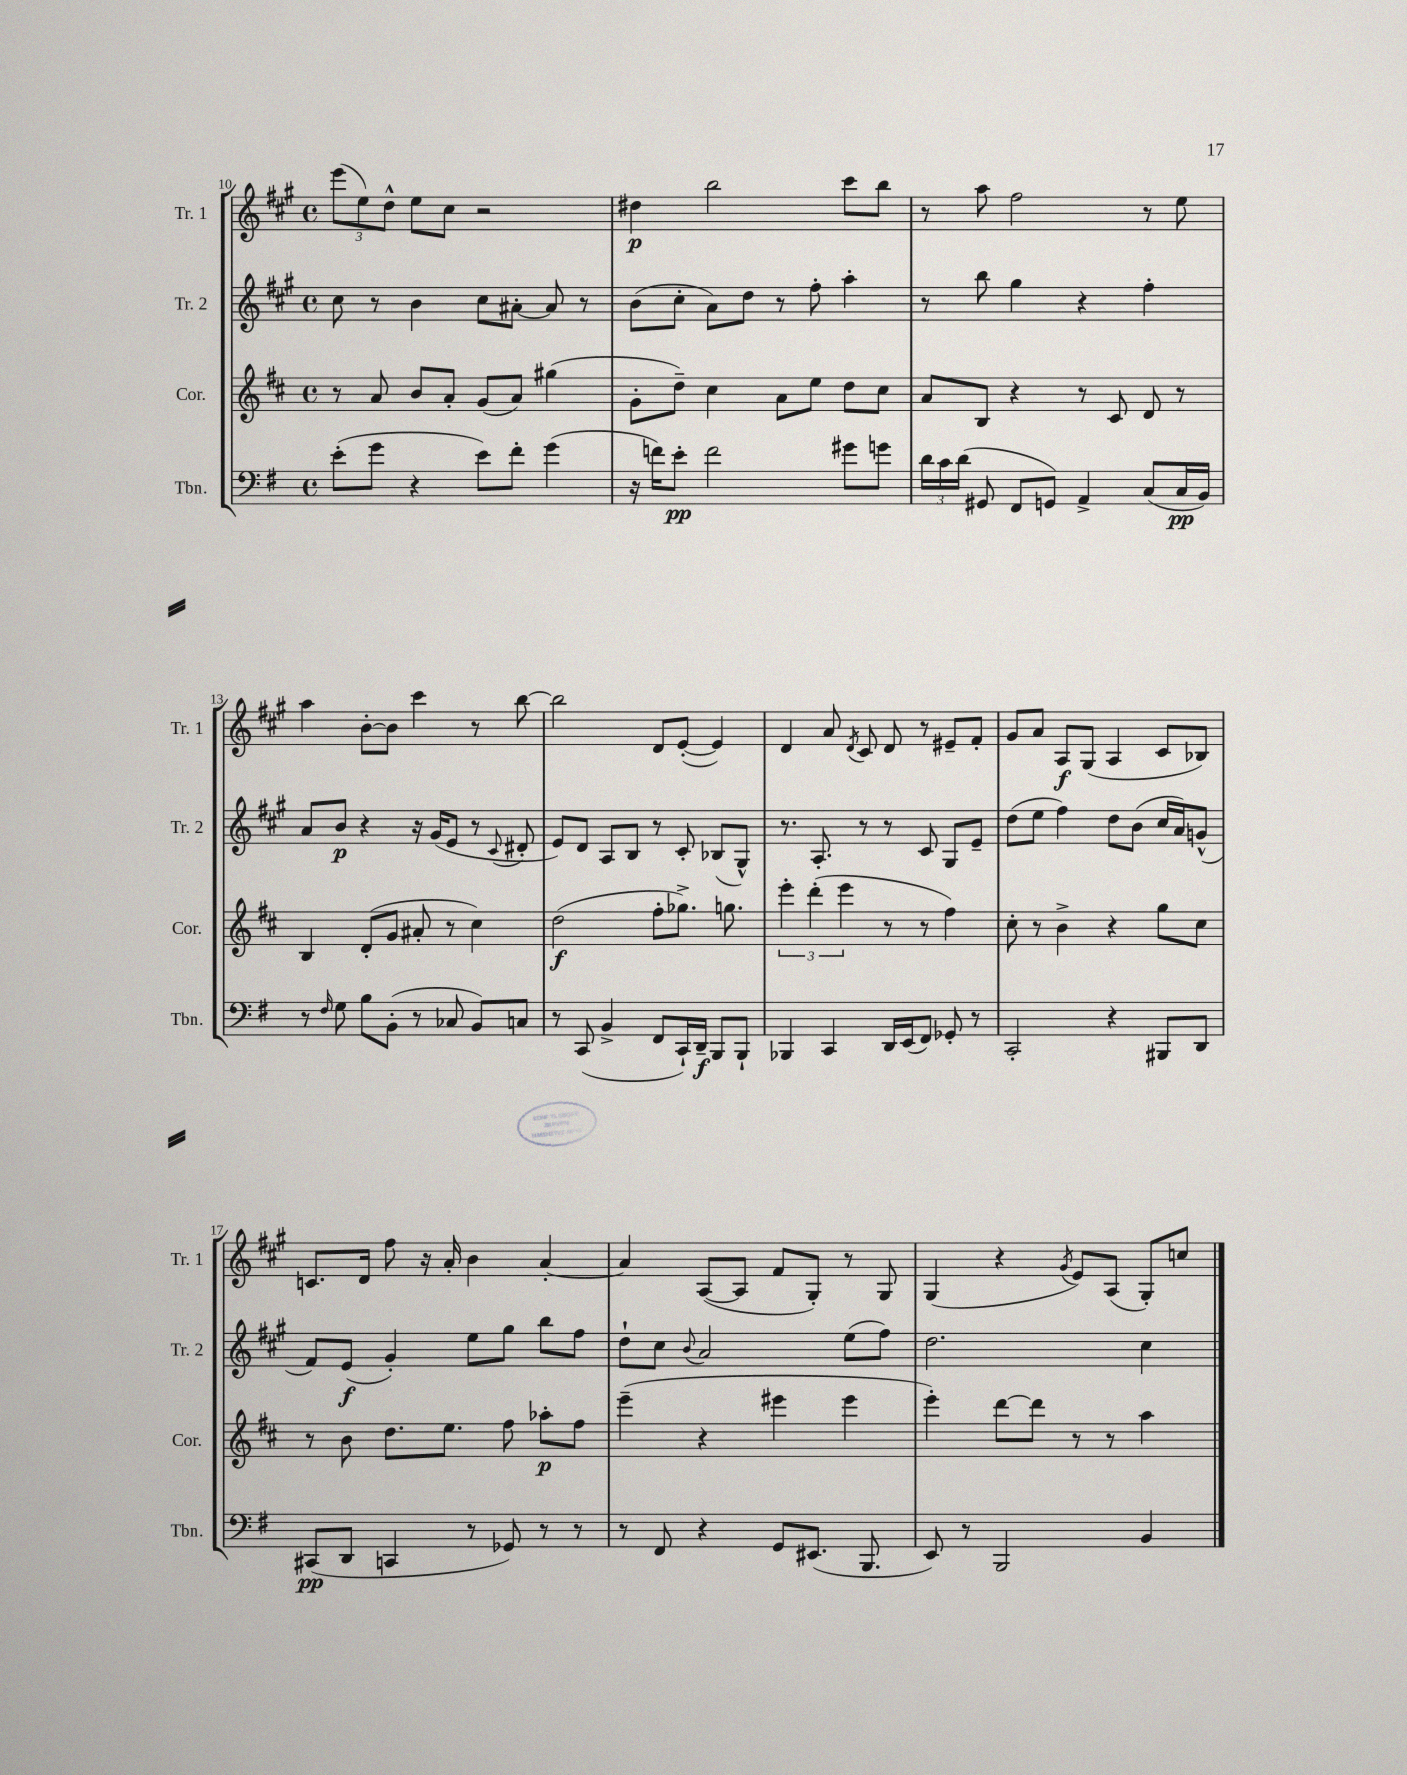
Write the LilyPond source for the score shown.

<<
\new StaffGroup <<
\new Staff = "s0" \with { instrumentName = "Tr. 1" shortInstrumentName = "Tr. 1" } {
    \clef treble \key a \major \defaultTimeSignature \time 4/4
    \autoBeamOff \tuplet 3/2 { e'''8[( e''8) d''8]-^ } e''8[ cis''8] r2 |
    dis''4\p b''2 cis'''8[ b''8] |
    r8 a''8 fis''2 r8 e''8 |
    a''4 b'8[~-. b'8] cis'''4 r8 b''8~ |
    b''2 d'8[ e'8]~-.( e'4) |
    d'4 a'8 \acciaccatura { d'8 } cis'8 d'8 r8 eis'8[-- fis'8]-. |
    gis'8[ a'8] a8[\f gis8]( a4 cis'8[ bes8]) |
    c'8.[ d'16] fis''8 r16 a'16-. b'4 a'4~-. |
    a'4 a8[~( a8] fis'8[ gis8]-.) r8 gis8 |
    gis4( r4 \acciaccatura { gis'8 } e'8[) a8]( gis8[-.) c''8] \bar "|." |
}
\new Staff = "s1" \with { instrumentName = "Tr. 2" shortInstrumentName = "Tr. 2" } {
    \clef treble \key a \major \defaultTimeSignature \time 4/4
    \autoBeamOff cis''8 r8 b'4 cis''8[ ais'8]~-. ais'8 r8 |
    b'8[( cis''8]-. a'8[) d''8] r8 fis''8-. a''4-. |
    r8 b''8 gis''4 r4 fis''4-. |
    a'8[ b'8]\p r4 r16 gis'16[( e'8] r8 \appoggiatura { cis'8 } dis'8-. |
    e'8[) d'8] a8[ b8] r8 cis'8-. bes8[( gis8]-^) |
    r8. a8.-. r8 r8 cis'8 gis8[ e'8]-- |
    d''8[( e''8] fis''4) d''8[ b'8]( cis''16[ a'16) g'8]-^( |
    fis'8[) e'8]\f( gis'4-.) e''8[ gis''8] b''8[ fis''8] |
    d''8[-! cis''8] \appoggiatura { b'8 } a'2 e''8[( fis''8]) |
    d''2. cis''4 \bar "|." |
}
\new Staff = "s2" \with { instrumentName = "Cor." shortInstrumentName = "Cor." } {
    \clef treble \key d \major \defaultTimeSignature \time 4/4
    \autoBeamOff r8 a'8 b'8[ a'8]-. g'8[( a'8]) gis''4( |
    g'8[-. d''8]--) cis''4 a'8[ e''8] d''8[ cis''8] |
    a'8[ b8] r4 r8 cis'8 d'8 r8 |
    b4 d'8[-.( g'8] ais'8-. r8 cis''4) |
    d''2\f( fis''8[-. ges''8.]->) g''8. |
    \tuplet 3/2 { e'''4-. d'''4-.( e'''4 } r8 r8 fis''4) |
    cis''8-. r8 b'4-> r4 g''8[ cis''8] |
    r8 b'8 d''8.[ e''8.] fis''8 aes''8[-.\p fis''8] |
    e'''4--( r4 eis'''4 eis'''4 |
    e'''4-.) d'''8[~ d'''8] r8 r8 a''4 \bar "|." |
}
\new Staff = "s3" \with { instrumentName = "Tbn." shortInstrumentName = "Tbn." } {
    \clef bass \key g \major \defaultTimeSignature \time 4/4
    \autoBeamOff e'8[-.( g'8] r4 e'8[) fis'8]-. g'4( |
    r16 f'16[) e'8]-.\pp f'2 gis'8[ g'8] |
    \tuplet 3/2 { d'16[ c'16 d'16]( } gis,8 fis,8[ g,8]) a,4-> c8[( c16\pp b,16]) |
    r8 \grace { fis16 } g8 b8[ b,8]-.( r8 ces8 b,8[) c8] |
    r8 c,8( b,4-> fis,8[ c,16-!) d,16]--\f b,,8[ b,,8]-! |
    bes,,4 c,4 d,16[ e,16( fis,8]) ges,8-. r8 |
    c,2-. r4 bis,,8[ d,8] |
    cis,8[\pp( d,8] c,4 r8 ges,8) r8 r8 |
    r8 fis,8 r4 g,8[ eis,8.]( b,,8. |
    e,8) r8 b,,2 b,4 \bar "|." |
}
>>
>>
\layout { \context { \Score currentBarNumber = #10 } }
